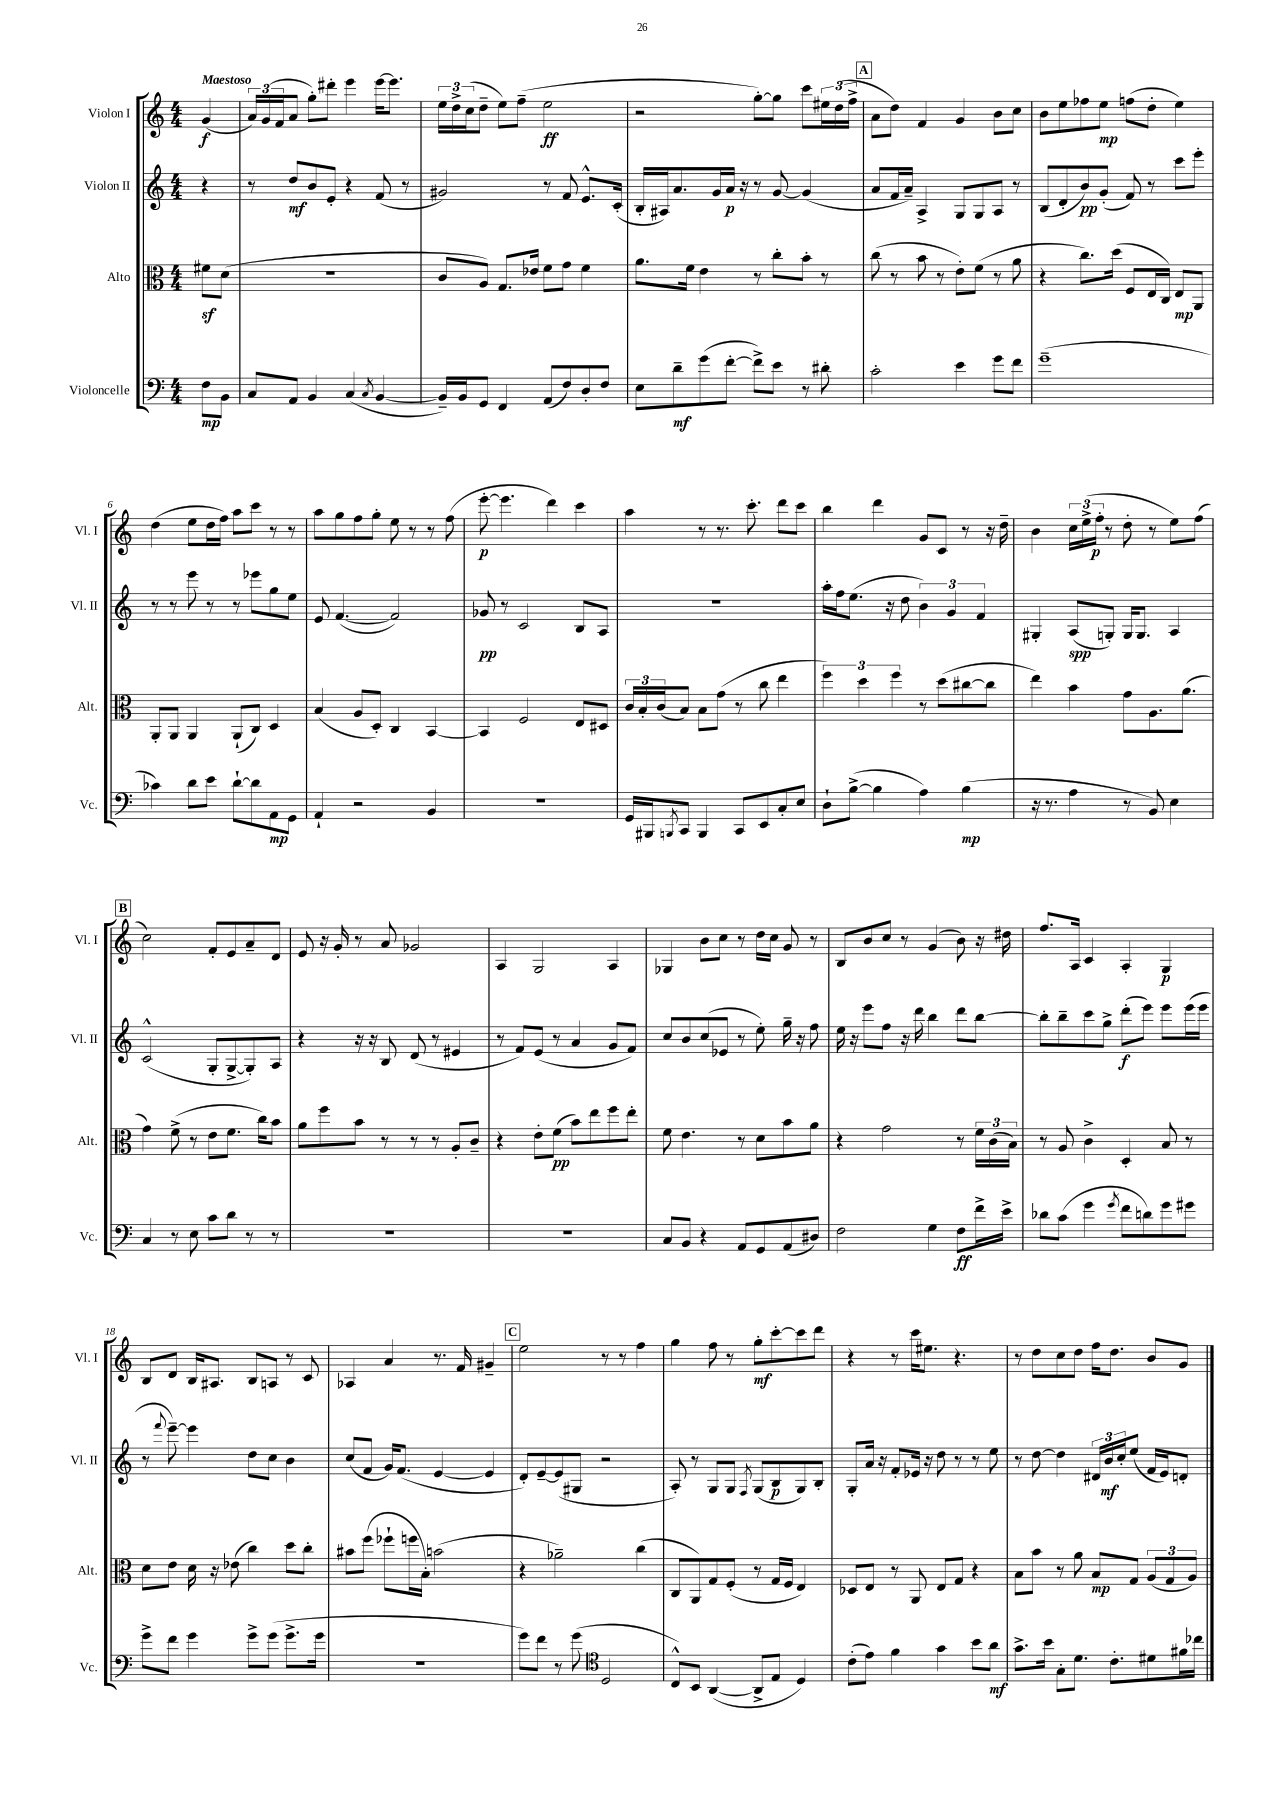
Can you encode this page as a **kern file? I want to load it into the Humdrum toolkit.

**kern	**dynam	**kern	**dynam	**kern	**dynam	**kern	**dynam
*part4	*part4	*part3	*part3	*part2	*part2	*part1	*part1
*staff4	*staff4	*staff3	*staff3	*staff2	*staff2	*staff1	*staff1
*I"Violoncelle	*	*I"Alto	*	*I"Violon II	*	*I"Violon I	*
*I'Vc.	*	*I'Alt.	*	*I'Vl. II	*	*I'Vl. I	*
*clefF4	*	*clefC3	*	*clefG2	*	*clefG2	*
*k[]	*	*k[]	*	*k[]	*	*k[]	*
*M4/4	*	*M4/4	*	*M4/4	*	*M4/4	*
=	=	=	=	=	=	=	=
!	!	!	!	!	!	!LO:TX:a:B:t=Maestoso	!
8F\L	mp	8f#Xz\L	.	4r	.	(4g/	f
8BB\J	.	(8d\J	.	.	.	.	.
=1	=1	=1	=1	=1	=1	=1	=1
8C/L	.	1r	.	8r	.	24a/LL)	.
.	.	.	.	.	.	(24g/	.
.	.	.	.	.	.	24f/J	.
8AA/J	.	.	.	8dd/L	mf	8a/J	.
4BB/	.	.	.	8b/	.	8gg'\L)	.
.	.	.	.	8e'/J	.	8ddd#X'\J	.
(4C/	.	.	.	4r	.	4eee\	.
8qC/	.	.	.	.	.	.	.
[4BB/	.	.	.	(8f/	.	[16eee\KL	.
.	.	.	.	.	.	8.eee\J]	.
.	.	.	.	8r	.	.	.
=2	=2	=2	=2	=2	=2	=2	=2
16BB~/LL])	.	8c/L	.	2g#X/)	.	24ee\LL	.
.	.	.	.	.	.	24dd^\	.
16BB/J	.	.	.	.	.	.	.
.	.	.	.	.	.	(24cc\J	.
8GG/J	.	8A/J)	.	.	.	8dd~\J	.
4FF/	.	8.G/L	.	.	.	8ee\L)	.
.	.	.	.	.	.	(8ff~\J	.
.	.	16e-X/Jk	.	.	.	.	.
(8AA/L	.	8f\L	.	8r	.	2ee\	ff
8F/)	.	8g\J	.	8f/	.	.	.
8D'/	.	4f\	.	8.e^^/L	.	.	.
8F/J	.	.	.	.	.	.	.
.	.	.	.	(16c'/Jk	.	.	.
=3	=3	=3	=3	=3	=3	=3	=3
8E\L	.	8.a\L	.	16B'/LL	.	2r	.
.	.	.	.	16A#X/J)	.	.	.
8d~\	mf	.	.	8.a/	.	.	.
.	.	16f\Jk	.	.	.	.	.
(8g\	.	4e\	.	.	.	.	.
.	.	.	.	16g/L	.	.	.
[8f'\J	.	.	.	16a/JJ	p	.	.
.	.	.	.	16r	.	.	.
8f^\L])	.	8r	.	8r	.	[8gg'\L)	.
8e\J	.	8cc'\L	.	[8g/	.	8gg\J]	.
8r	.	8b'\J	.	(4g/]	.	8ccc\L	.
8d#X'\	.	8r	.	.	.	24ee#X\L	.
.	.	.	.	.	.	(24dd\	.
.	.	.	.	.	.	24ff^\JJ	.
!!LO:REH:place=s1:t=A
=4	=4	=4	=4	=4	=4	=4	=4
2c'\	.	(8cc\	.	8a/L	.	8a\L	.
.	.	8r	.	16f/L	.	8dd\J)	.
.	.	.	.	16a~/JJ)	.	.	.
.	.	8b\	.	4A^/	.	4f/	.
.	.	8r	.	.	.	.	.
4e\	.	8e'\L)	.	8G/L	.	4g/	.
.	.	(8f\J	.	8G/	.	.	.
8g\L	.	8r	.	8A/J	.	8b\L	.
8f\J	.	8a\	.	8r	.	8cc\J	.
=5	=5	=5	=5	=5	=5	=5	=5
(1g~	.	4r	.	(8B/L	.	8b\L	.
.	.	.	.	8d'/	.	8ee\	.
.	.	8.cc\L)	.	8b/)	pp	8ff-X\	.
.	.	.	.	(8g'/J	.	8ee\J	mp
.	.	(16dd\Jk	.	.	.	.	.
.	.	8F/L	.	8f/)	.	(8ffn\L	.
.	.	16E/L	.	8r	.	8dd'\J	.
.	.	16C/JJ)	.	.	.	.	.
.	.	8E/L	mp	8ccc\L	.	4ee\)	.
.	.	8AA/J	.	8eee'\J	.	.	.
!!LO:LB:g=z
=6	=6	=6	=6	=6	=6	=6	=6
4c-X\)	.	8AA'/L	.	8r	.	(4dd\	.
.	.	8AA/J	.	8r	.	.	.
8d\L	.	4AA/	.	8eee\	.	8ee\L	.
8e\J	.	.	.	8r	.	16dd\L	.
.	.	.	.	.	.	16ff\JJ)	.
[8d`\L	.	(8AA`/L	.	8r	.	8aa\L	.
8d\]	.	8C/J)	.	8eee-X\L	.	8ccc\J	.
8AA\	mp	4D/	.	8gg\	.	8r	.
8GG\J	.	.	.	8ee\J	.	8r	.
=7	=7	=7	=7	=7	=7	=7	=7
4AA`/	.	(4B/	.	8e/	.	8aa\L	.
.	.	.	.	([4.f/	.	8gg\	.
2r	.	8A/L	.	.	.	8ff\	.
.	.	8D'/J)	.	.	.	8gg'\J	.
.	.	4C/	.	2f/])	.	8ee\	.
.	.	.	.	.	.	8r	.
4BB/	.	[4BB/	.	.	.	8r	.
.	.	.	.	.	.	(8ff\	.
=8	=8	=8	=8	=8	=8	=8	=8
1r	.	4BB/]	.	8g-X/	pp	[8eee'\	p
.	.	.	.	8r	.	4.eee\]	.
.	.	2F/	.	2c/	.	.	.
.	.	.	.	.	.	4ddd\)	.
.	.	8E/L	.	8B/L	.	4ccc\	.
.	.	8D#X/J	.	8A/J	.	.	.
=9	=9	=9	=9	=9	=9	=9	=9
16GG/LL	.	24c/LL	.	1r	.	4aa\	.
.	.	24B'/	.	.	.	.	.
16BBB#X/J	.	.	.	.	.	.	.
.	.	(24c/J	.	.	.	.	.
8qBBBn/	.	.	.	.	.	.	.
8CC/J	.	8B/J)	.	.	.	.	.
4BBB/	.	8B\L	.	.	.	8r	.
.	.	(8g\J	.	.	.	8.r	.
8CC/L	.	8r	.	.	.	.	.
.	.	.	.	.	.	8.ccc'\	.
8EE/	.	8cc\	.	.	.	.	.
8C'/	.	4ee\	.	.	.	8ddd\L	.
8E/J	.	.	.	.	.	8ccc\J	.
=10	=10	=10	=10	=10	=10	=10	=10
8D`\L	.	6ff\)	.	16aa'\LL	.	4bb\	.
.	.	.	.	16ff\J	.	.	.
([8B^\J	.	.	.	(8.ee\J	.	.	.
.	.	6dd\	.	.	.	.	.
4B\]	.	.	.	.	.	4ddd\	.
.	.	.	.	16r	.	.	.
.	.	6ff\	.	.	.	.	.
.	.	.	.	8dd\	.	.	.
4A\)	.	8r	.	6b\)	.	8g/L	.
.	.	(8dd\L	.	.	.	8c/J	.
.	.	.	.	6g/	.	.	.
(4B\	mp	[8cc#X\	.	.	.	8r	.
.	.	.	.	6f/	.	.	.
.	.	8cc#\J]	.	.	.	16r	.
.	.	.	.	.	.	16dd~\	.
=11	=11	=11	=11	=11	=11	=11	=11
16r	.	4ee\)	.	4G#X'/	.	4b\	.
8.r	.	.	.	.	.	.	.
4A\	.	4b\	.	(8A/L	spp	24cc\LL	.
.	.	.	.	.	.	(24ee^\	.
.	.	.	.	.	.	24ff'\JJ	p
.	.	.	.	8Gn'/J)	.	8r	.
8r	.	8g\L	.	16G/KL	.	8dd'\	.
.	.	.	.	8.G/J	.	.	.
8BB/)	.	8.A\	.	.	.	8r	.
4E\	.	.	.	4A/	.	8ee\L)	.
.	.	(8.a\J	.	.	.	.	.
.	.	.	.	.	.	(8ff\J	.
!!LO:LB:g=z
!!LO:REH:place=s1:t=B
=12	=12	=12	=12	=12	=12	=12	=12
4C/	.	4g\)	.	(2c^^/	.	2cc\)	.
8r	.	(8f^\	.	.	.	.	.
8E\	.	8r	.	.	.	.	.
8c\L	.	8e\L	.	8G'/L	.	8f'/L	.
8d\J	.	8.f\J	.	[8G^/	.	8e/	.
8r	.	.	.	8G'/])	.	8a~/	.
.	.	16cc\KL)	.	.	.	.	.
8r	.	8b\J	.	8A/J	.	8d/J	.
=13	=13	=13	=13	=13	=13	=13	=13
1r	.	8a\L	.	4r	.	8e/	.
.	.	8ff\	.	.	.	16r	.
.	.	.	.	.	.	16g'/	.
.	.	8b\J	.	16r	.	8r	.
.	.	.	.	16r	.	.	.
.	.	8r	.	8B/	.	8a/	.
.	.	8r	.	(8d/	.	2g-X/	.
.	.	8r	.	8r	.	.	.
.	.	8A'/L	.	4e#X/	.	.	.
.	.	8c~/J	.	.	.	.	.
=14	=14	=14	=14	=14	=14	=14	=14
1r	.	4r	.	8r	.	4A/	.
.	.	.	.	8f/L)	.	.	.
.	.	8e'\L	.	(8e/J	.	2G/	.
.	.	(8f\J	pp	8r	.	.	.
.	.	8b\L)	.	4a/	.	.	.
.	.	8ee\	.	.	.	.	.
.	.	8ff\	.	8g/L	.	4A/	.
.	.	8ee'\J	.	8f/J)	.	.	.
=15	=15	=15	=15	=15	=15	=15	=15
8C/L	.	8f\	.	8cc/L	.	4G-X/	.
8BB/J	.	4.e\	.	8b/	.	.	.
4r	.	.	.	(8cc/	.	8b\L	.
.	.	.	.	8e-X/J	.	8cc\J	.
8AA/L	.	8r	.	8r	.	8r	.
8GG/	.	8d\L	.	8ee'\)	.	16dd\LL	.
.	.	.	.	.	.	16cc\JJ	.
(8AA/	.	8b\	.	16gg~\	.	8g/	.
.	.	.	.	16r	.	.	.
8D#X/J)	.	8a\J	.	8ff\	.	8r	.
=16	=16	=16	=16	=16	=16	=16	=16
2F\	.	4r	.	16ee\	.	8B/L	.
.	.	.	.	16r	.	.	.
.	.	.	.	8eee\L	.	8b/	.
.	.	2g\	.	8ff\J	.	8cc/J	.
.	.	.	.	16r	.	8r	.
.	.	.	.	16ddd\	.	.	.
4G\	.	.	.	4bb\	.	(4g/	.
8F\L	ff	8r	.	8ddd\L	.	8b\)	.
16f^\L	.	24f\LL	.	[8bb\J	.	16r	.
.	.	(24c\	.	.	.	.	.
16e^\JJ	.	.	.	.	.	16dd#X\	.
.	.	24B\JJ)	.	.	.	.	.
=17	=17	=17	=17	=17	=17	=17	=17
8d-X\L	.	8r	.	8bb'\L]	.	8.ff/L	.
(8c\J	.	8A/	.	8bb~\	.	.	.
.	.	.	.	.	.	16A/Jk	.
4g\	.	4c^\	.	8ccc\	.	4c/	.
.	.	.	.	8gg^\J	.	.	.
8qg/	.	.	.	.	.	.	.
8f\L	.	4D'/	.	(8ddd'\L	f	4A'/	.
8dn\)	.	.	.	8eee\J)	.	.	.
8g\	.	8B/	.	8eee\L	.	4G/	p
8g#X\J	.	8r	.	(16eee\L	.	.	.
.	.	.	.	16eee\JJ	.	.	.
!!LO:LB:g=z
=18	=18	=18	=18	=18	=18	=18	=18
8g^\L	.	8d\L	.	8r	.	8B/L	.
.	.	.	.	8qqfff/	.	.	.
8f\J	.	8e\J	.	[8eee~\)	.	8d/J	.
4g\	.	16d\	.	4eee\]	.	16B/KL	.
.	.	16r	.	.	.	8.A#X/J	.
.	.	(8e-X\	.	.	.	.	.
8g^\L	.	4cc\)	.	8dd\L	.	8B/L	.
(8g\J	.	.	.	8cc\J	.	8An/J	.
8.g^\L	.	8dd\L	.	4b\	.	8r	.
.	.	8cc'\J	.	.	.	8c/	.
16g\Jk	.	.	.	.	.	.	.
=19	=19	=19	=19	=19	=19	=19	=19
1r	.	8b#X\L	.	(8cc/L	.	4A-X/	.
.	.	(8ff\J	.	8f/J	.	.	.
.	.	8ff-X`\L	.	16g/KL)	.	4a/	.
.	.	.	.	(8.f/J	.	.	.
.	.	16ffn\L	.	.	.	.	.
.	.	16B'\JJ)	.	.	.	.	.
.	.	(2bn\	.	[4e/	.	8.r	.
.	.	.	.	.	.	16f/	.
.	.	.	.	4e/]	.	4g#X~/	.
!!LO:REH:place=s1:t=C
=20	=20	=20	=20	=20	=20	=20	=20
8g\L)	.	4r	.	8d'/L)	.	2ee\	.
8f\J	.	.	.	[8e~/	.	.	.
8r	.	2a-X~\)	.	(8e/]	.	.	.
(8g\	.	.	.	8G#X/J	.	.	.
*clefC4	*	*	*	*	*	*	*
2D/	.	.	.	2r	.	8r	.
.	.	.	.	.	.	8r	.
.	.	(4cc\	.	.	.	4ff\	.
=21	=21	=21	=21	=21	=21	=21	=21
8C^^/L)	.	8C/L	.	8A'/)	.	4gg\	.
8BB/J	.	8AA/)	.	8r	.	.	.
([4AA/	.	8G/	.	8G/L	.	8ff\	.
.	.	(8F'/J	.	8G/J	.	8r	.
.	.	.	.	8qF/	.	.	.
8AA^/L]	.	8r	.	(8G/L	.	8gg'\L	mf
8E/J	.	16G/LL	.	8B/	p	[8ccc'\	.
.	.	16F/JJ	.	.	.	.	.
4D/)	.	4E/)	.	8G/)	.	8ccc\]	.
.	.	.	.	8B'/J	.	8ddd\J	.
=22	=22	=22	=22	=22	=22	=22	=22
(8c'\L	.	8D-X/L	.	8G'/L	.	4r	.
8e\J)	.	8E/J	.	16a/Jk	.	.	.
.	.	.	.	16r	.	.	.
4f\	.	8r	.	8f'/L	.	8r	.
.	.	8AA/	.	16e-X/Jk	.	16ccc\KL	.
.	.	.	.	16r	.	8.ee#X\J	.
4g\	.	8E/L	.	8dd\	.	.	.
.	.	8G/J	.	8r	.	4.r	.
8b\L	.	4r	.	8r	.	.	.
8a\J	mf	.	.	8ee\	.	.	.
=23	=23	=23	=23	=23	=23	=23	=23
8.g^\L	.	8B\L	.	8r	.	8r	.
.	.	8b\J	.	[8dd\	.	8dd\L	.
16b\Jk	.	.	.	.	.	.	.
8G'\L	.	8r	.	4dd\]	.	8cc\	.
8.d\J	.	8a\	.	.	.	8dd\J	.
.	.	8B/L	mp	24d#X/LL	.	16ff\KL	.
.	.	.	.	24b/	mf	.	.
8.c'\L	.	.	.	.	.	8.dd\J	.
.	.	.	.	24cc'/J	.	.	.
.	.	8G/J	.	(8ee/J	.	.	.
8d#X\	.	(12A/L	.	16f/LL	.	8b/L	.
.	.	.	.	16e/J)	.	.	.
.	.	12G/	.	.	.	.	.
16f#X\L	.	.	.	8dn'/J	.	8g/J	.
.	.	12A/J)	.	.	.	.	.
16cc-X\JJ	.	.	.	.	.	.	.
==	==	==	==	==	==	==	==
*-	*-	*-	*-	*-	*-	*-	*-
